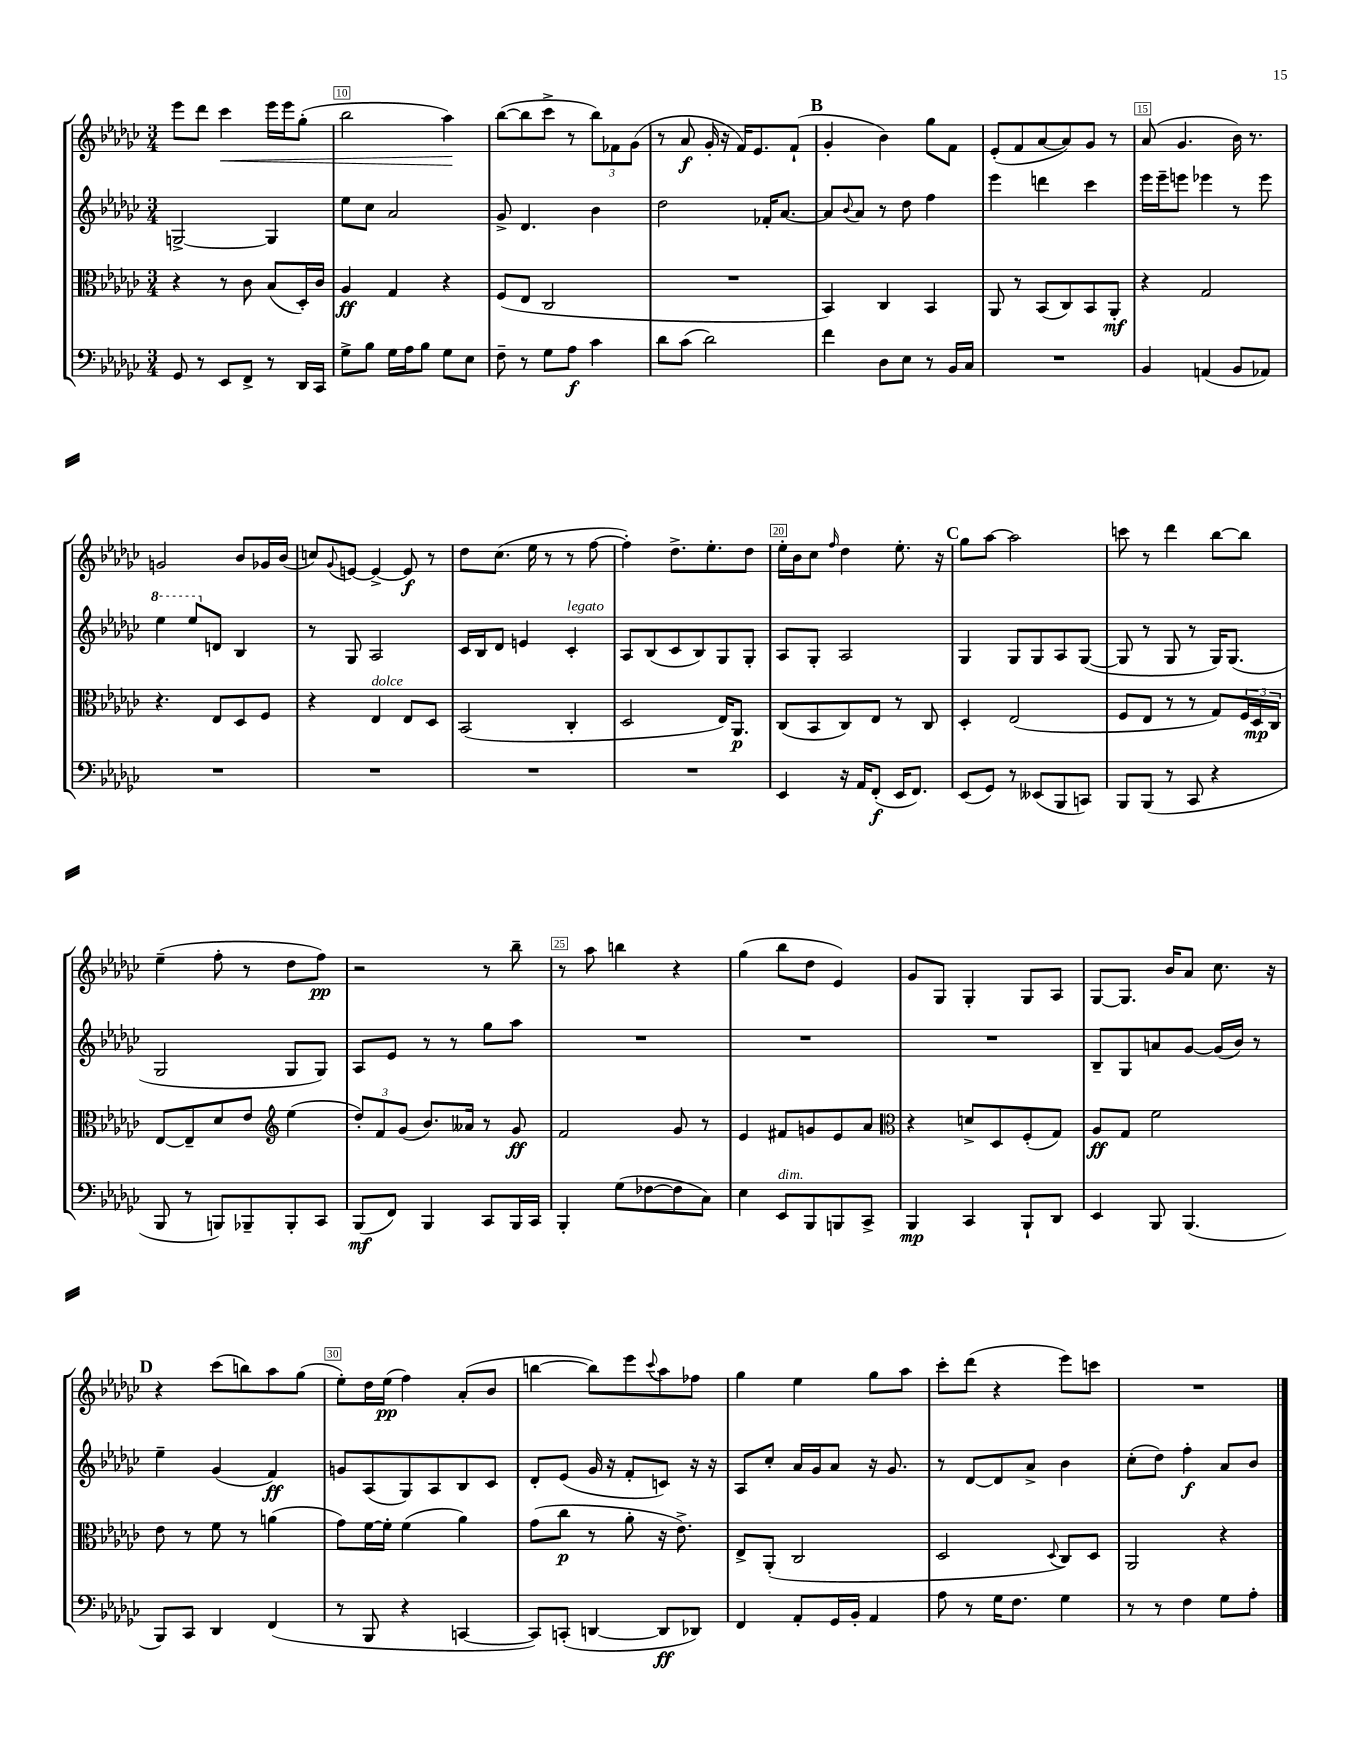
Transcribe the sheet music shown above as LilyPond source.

<<
\new StaffGroup <<
\new Staff = "s0" {
    \clef treble \key ges \major \numericTimeSignature \time 3/4
    ees'''8 des'''8 ces'''4\< ees'''16 ees'''16 ges''8-.( |
    bes''2 aes''4\!) |
    bes''8~( bes''8 ces'''8-> r8 \tuplet 3/2 { bes''8) fes'8 ges'8( } |
    r8 aes'8\f ges'16-. r16 f'16) ees'8. f'8-!( |
    \mark \markup { \bold "B" } ges'4-. bes'4) ges''8 f'8 |
    ees'8-.( f'8 aes'8~ aes'8) ges'8 r8 |
    aes'8( ges'4. bes'16) r8. |
    g'2 bes'8 ges'16 bes'16( |
    c''8) \appoggiatura { ges'8 } e'8~ e'4~-> e'8\f r8 |
    des''8 ces''8.( ees''16 r8 r8 f''8~ |
    f''4-.) des''8.-> ees''8.-. des''8 |
    ees''16-. bes'16 ces''8 \grace { f''16 } des''4 ees''8.-. r16 |
    \mark \markup { \bold "C" } ges''8 aes''8~ aes''2 |
    c'''8 r8 des'''4 bes''8~ bes''8 |
    ees''4--( f''8-. r8 des''8 f''8\pp) |
    r2 r8 bes''8-- |
    r8 aes''8 b''4 r4 |
    ges''4( bes''8 des''8 ees'4) |
    ges'8 ges8 ges4-. ges8 aes8 |
    ges8~ ges8. bes'16 aes'8 ces''8. r16 |
    \mark \markup { \bold "D" } r4 ces'''8( b''8) aes''8 ges''8( |
    ees''8-.) des''16 ees''16\pp( f''4) aes'8-.( bes'8 |
    b''4~ b''8) ees'''8 \appoggiatura { ces'''8 } aes''8 fes''8 |
    ges''4 ees''4 ges''8 aes''8 |
    ces'''8-. des'''8( r4 ees'''8) c'''8 |
    R2. \bar "|." |
}
\new Staff = "s1" {
    \clef treble \key ges \major \numericTimeSignature \time 3/4
    g2~-> g4 |
    ees''8 ces''8 aes'2 |
    ges'8-> des'4. bes'4 |
    des''2 fes'16-. aes'8.~ |
    \mark \markup { \bold "B" } aes'8 \appoggiatura { bes'8 } aes'8 r8 des''8 f''4 |
    ees'''4 d'''4 ces'''4 |
    ees'''16 ees'''16-- e'''8 ees'''4 r8 ees'''8 |
    \ottava #1 ees'''4 ees'''8 \ottava #0 d'8 bes4 |
    r8 ges8 aes2 |
    ces'16 bes16 des'8 e'4 ces'4-.^\markup { \italic "legato" } |
    aes8 bes8( ces'8 bes8) ges8 ges8-. |
    aes8 ges8-. aes2 |
    \mark \markup { \bold "C" } ges4 ges8 ges8 aes8 ges8~( |
    ges8 r8 ges8 r8 ges16) ges8.( |
    ges2 ges8 ges8) |
    aes8 ees'8 r8 r8 ges''8 aes''8 |
    R2. |
    R2. |
    R2. |
    bes8-- ges8 a'8 ges'8~ ges'16( bes'16) r8 |
    \mark \markup { \bold "D" } ees''4-- ges'4( f'4\ff) |
    g'8 aes8( ges8) aes8 bes8 ces'8 |
    des'8-. ees'8( ges'16 r16 f'8-. c'8) r16 r16 |
    aes8 ces''8-. aes'16 ges'16 aes'8 r16 ges'8. |
    r8 des'8~ des'8 aes'8-> bes'4 |
    ces''8-.( des''8) f''4-.\f aes'8 bes'8 \bar "|." |
}
\new Staff = "s2" {
    \clef alto \key ges \major \numericTimeSignature \time 3/4
    r4 r8 ces'8 bes8( des16-.) ces'16 |
    aes4\ff ges4 r4 |
    f8( ees8 ces2 |
    R2. |
    \mark \markup { \bold "B" } bes,4) ces4 bes,4 |
    aes,8 r8 bes,8( ces8) bes,8 aes,8-.\mf |
    r4 ges2 |
    r4. ees8 des8 f8 |
    r4 ees4^\markup { \italic "dolce" } ees8 des8 |
    bes,2( ces4-. |
    des2 ees16) aes,8.\p |
    ces8( bes,8 ces8) ees8 r8 ces8 |
    \mark \markup { \bold "C" } des4-. ees2( |
    f8 ees8 r8 r8 ges8) \tuplet 3/2 { f16 des16\mp ces16 } |
    ees8~ ees8-- des'8 ees'8 \clef treble ees''4( |
    \tuplet 3/2 { des''8-.) f'8 ges'8( } bes'8.) aeses'16 r8 ges'8\ff |
    f'2 ges'8 r8 |
    ees'4 fis'8 g'8 ees'8 aes'8 |
    \clef alto r4 d'8-> des8 f8-.( ges8) |
    aes8\ff ges8 f'2 |
    \mark \markup { \bold "D" } ees'8 r8 f'8 r8 a'4( |
    ges'8) f'16~ f'16-. f'4( aes'4) |
    ges'8( ces''8\p r8 aes'8-. r16 ees'8.->) |
    ees8-> aes,8-.( ces2 |
    des2 \appoggiatura { des8 } ces8) des8 |
    aes,2 r4 \bar "|." |
}
\new Staff = "s3" {
    \clef bass \key ges \major \numericTimeSignature \time 3/4
    ges,8 r8 ees,8 f,8-> r8 des,16 ces,16 |
    ges8-> bes8 ges16 aes16 bes8 ges8 ees8 |
    f8-- r8 ges8 aes8\f ces'4 |
    des'8 ces'8( des'2) |
    \mark \markup { \bold "B" } f'4 des8 ees8 r8 bes,16 ces16 |
    R2. |
    bes,4 a,4( bes,8 aes,8) |
    R2. |
    R2. |
    R2. |
    R2. |
    ees,4 r16 aes,16 f,8-.\f( ees,16 f,8.) |
    \mark \markup { \bold "C" } ees,8( ges,8) r8 eeses,8( bes,,8 c,8) |
    bes,,8 bes,,8( r8 ces,8 r4 |
    bes,,8 r8 b,,8) bes,,8-- bes,,8-. ces,8 |
    bes,,8\mf( f,8) bes,,4 ces,8 bes,,16 ces,16 |
    bes,,4-. ges8( fes8~ fes8 ces8) |
    ees4 ees,8^\markup { \italic "dim." } bes,,8 b,,8 ces,8-> |
    bes,,4\mp ces,4 bes,,8-! des,8 |
    ees,4 bes,,8 bes,,4.( |
    \mark \markup { \bold "D" } bes,,8) ces,8 des,4 f,4( |
    r8 bes,,8 r4 c,4~ |
    c,8) c,8-.( d,4~ d,8\ff des,8) |
    f,4 aes,8-. ges,16 bes,16-. aes,4 |
    aes8 r8 ges16 f8. ges4 |
    r8 r8 f4 ges8 aes8-. \bar "|." |
}
>>
>>
\layout { \context { \Score currentBarNumber = #9 \override BarNumber.break-visibility = ##(#f #t #t) barNumberVisibility = #(every-nth-bar-number-visible 5) \override BarNumber.stencil = #(make-stencil-boxer 0.1 0.3 ly:text-interface::print) } }
